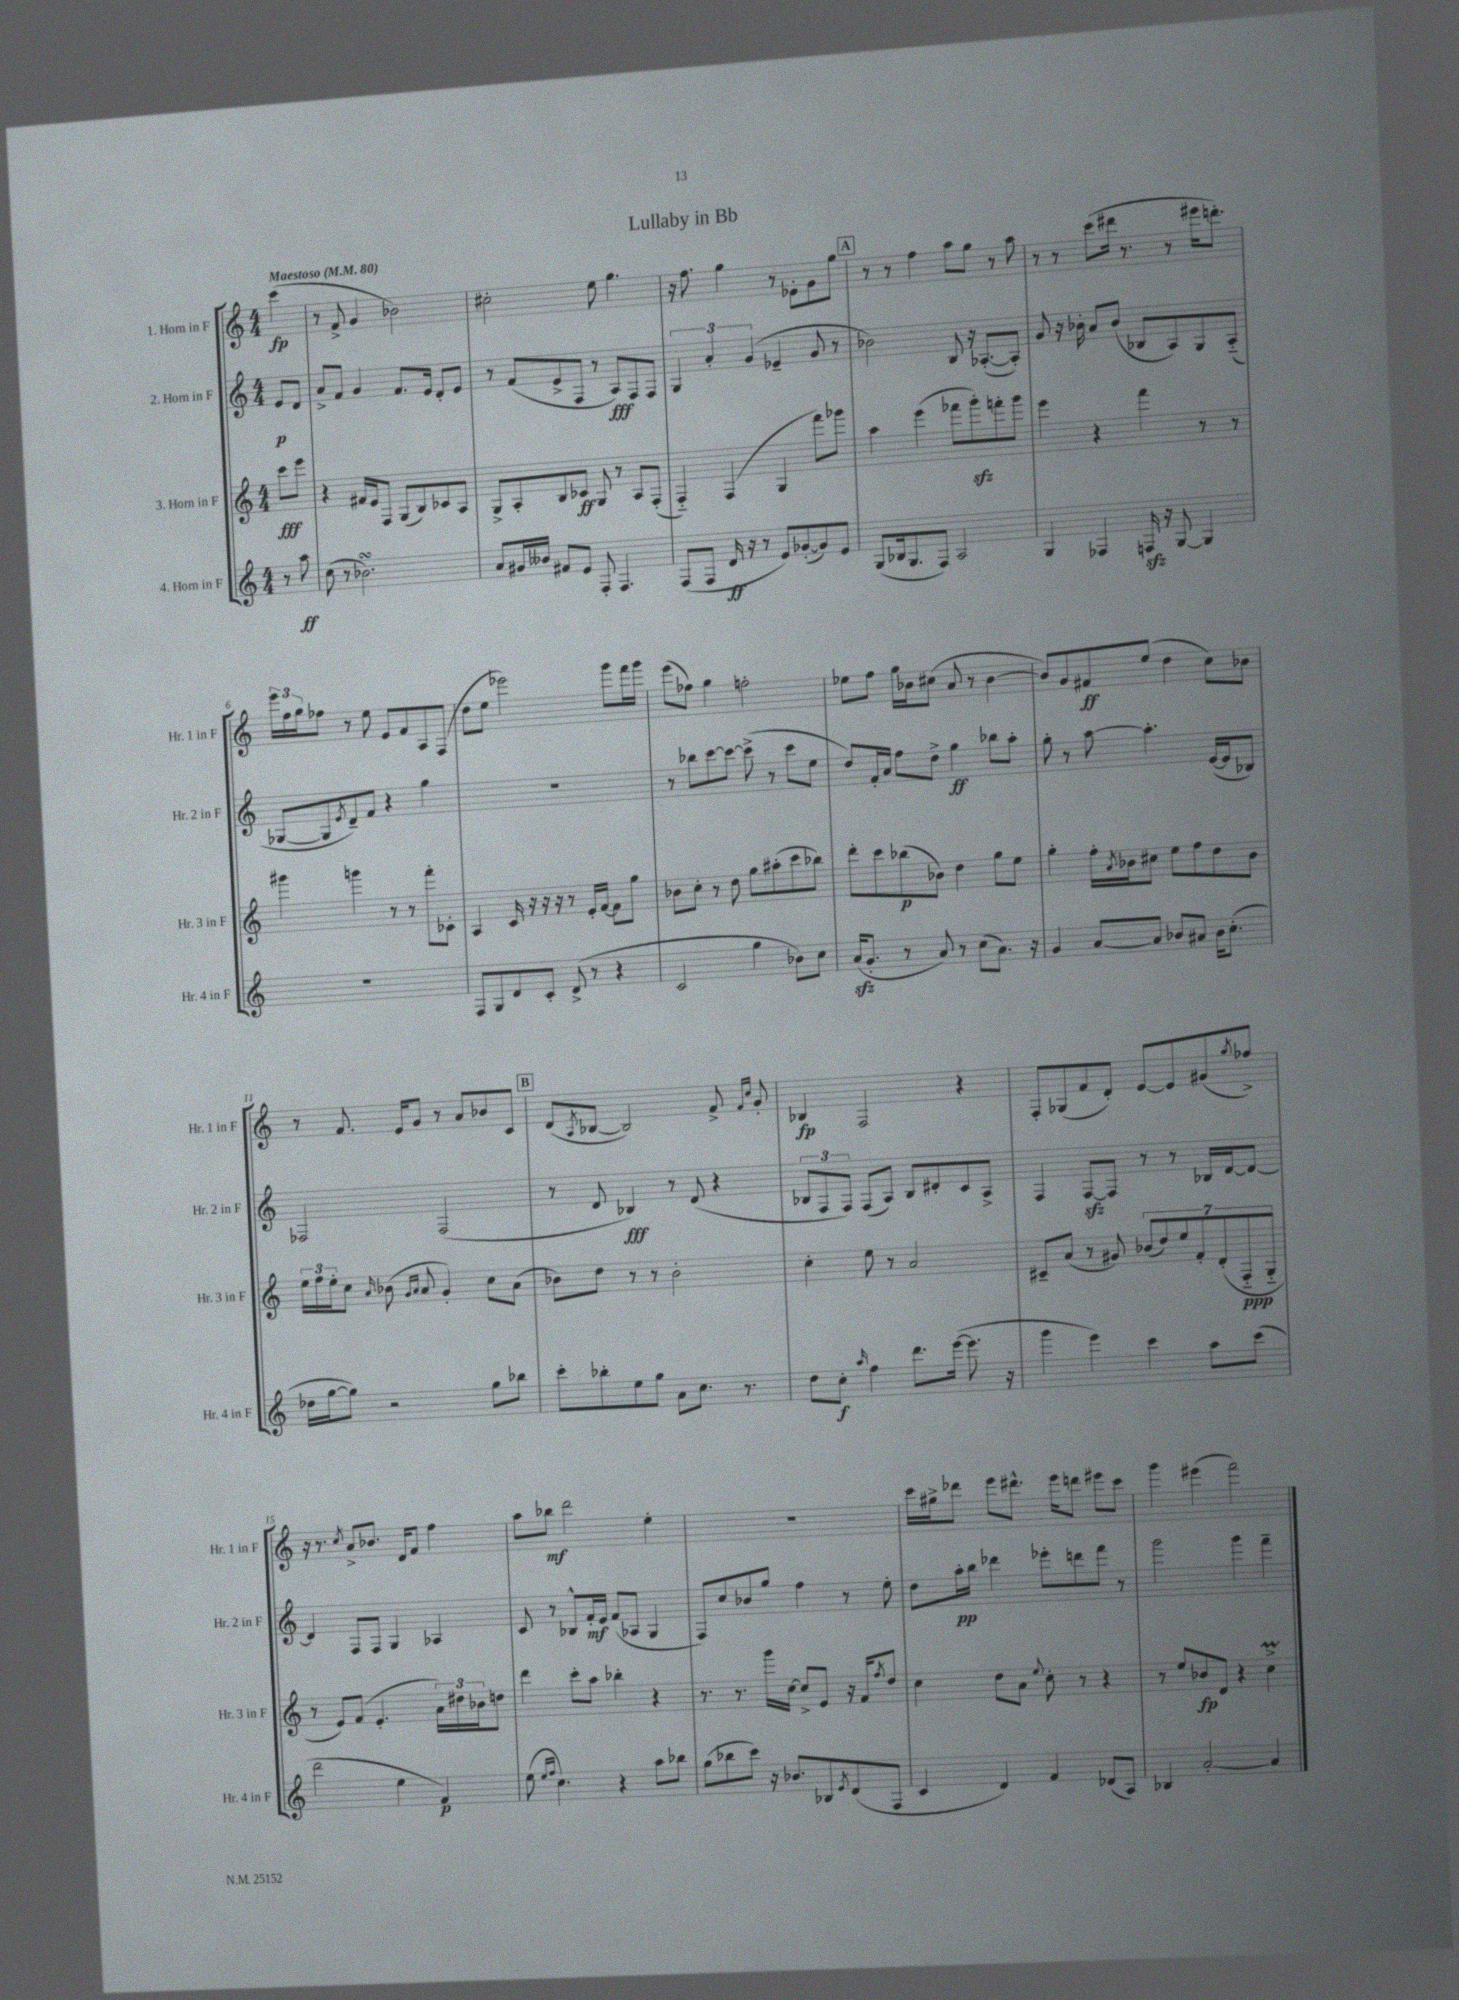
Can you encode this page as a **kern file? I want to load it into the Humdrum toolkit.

**kern	**kern	**kern	**kern
*staff4	*staff3	*staff2	*staff1
*clefG2	*clefG2	*clefG2	*clefG2
*k[]	*k[]	*k[]	*k[]
*M4/4	*M4/4	*M4/4	*M4/4
*MM80	*MM80	*MM80	*MM80
8r	8ccc\L	8e/L	(4ccc\
8aa\	8eee\J	8d/J	.
=	=	=	=
(8cc\	4r	8a^/L	8r
8r	.	8f/J	8f^/
2.b-\)	16f#/LL	4g/	4g/
.	16e/J	.	.
.	8F/J	.	.
.	(8G/L	8.f/L	2b-\)
.	8B/)	.	.
.	.	16e/Jk	.
.	8c-/	8d'/L	.
.	8A/J	8e/J	.
=	=	=	=
8a/L	8G^/L	8r	2cc#'\
16g#/L	8A'/	(8f/L	.
16b--/JJ	.	.	.
8f#/L	8B/	8e^/	.
8e/J	8c-/J	8F/J	.
8F'/	8G/	8r	8ee\
4.F/	8r	8A/L)	4.gg\
.	8A/L	8F/	.
.	(8F'/J	8F/J	.
=	=	=	=
(8F/L	4F'~/)	6G/	16r
.	.	.	8.ff\
8F/J	.	.	.
.	.	6a'/	.
16d/	(4F/	.	4gg\
16r	.	.	.
.	.	(6g/	.
8r	.	.	.
8e/L)	4G/	4e-~/	8r
([8g-'/	.	.	8e-'\L
8g-/])	8fff\L)	8g/	8g\
8e/J	8ggg-\J	8r	8gg\J
=	=	=	=
(8G/L	4aa\	2b-\)	8r
16B-/k	.	.	8r
8.G/	.	.	.
.	(4eee\	.	4ff\
8F/J)	.	.	.
2A/	8fff-\L	8B/	8aa\L
.	8ggg'\)	16r	8gg\J
.	.	([8.A-'/L	.
.	8fff'\	.	8r
.	8ggg\J	8A-'/]J)	8aa\
=	=	=	=
4G/	4eee\	8g/	8r
.	.	16r	8r
.	.	16b-'\	.
4F-/	4r	8a/L	(8ccc\L
.	.	(8b-/J	16ddd#\Jk
.	.	.	8.r
16F/	4fff\	8B-/L	.
16r	.	.	.
[8G/	.	8A/)	8r
4G/]	8r	8G/	16eee#\LK
.	.	.	8.ddd'\J)
.	8r	(8A'~/J	.
=	=	=	=
1r	4ggg#\	[8G-/L	24eee\LL
.	.	.	24ff\
.	.	.	24gg\J
.	.	8G-/]	8ff-\J
.	.	8qe/	.
.	4ggg\	8d~/)	8r
.	.	8f/J	8ee\
.	8r	4r	8e/L
.	8r	.	8f/
.	8fff'\L	4gg\	8A/
.	8c-'\J	.	(8F/J
=	=	=	=
8F/L	4A/	1r	8dd\L
8G/	.	.	8ee\J
8d/	16c/	.	2eee-\)
.	16r	.	.
8c'/J	16r	.	.
.	16r	.	.
(8d^/	8r	.	.
8r	16e'/LL	.	.
.	[16f/JJ	.	.
4r	8f\]L	.	8ggg\L
.	8gg\J	.	16fff\L
.	.	.	16ggg\JJ
=	=	=	=
2c/	8b-\L	8r	(8eee\L
.	8cc'\J	8bb-\L	8ff-\J)
.	8r	[8ccc\	4gg\
.	8dd\	8ccc\_J	.
4gg\	8gg\L	(8ccc^\]	2ff'\
.	(8aa#'\	8r	.
8b-\L)	8ccc\	8ccc\L	.
8cc\J	8bb-\J)	8ee\J	.
=	=	=	=
(16a/LK	8ddd'\L	8dd/L)	8ee-\L
8.g'/J	.	.	.
.	8ccc\	16f'/L	8ff\J
.	.	16a/JJ	.
8r	(8bb-\	8ff\L	16gg\LL
.	.	.	16b-\J
8a/)	8b-\J)	8dd^\J	(8cc#\J
8r	4dd\	4gg\	8a/
(8cc\L	.	.	8r
8.a\J)	8gg\L	8bb-\L	[4b-\
.	8ee\J	8aa'\J	.
16r	.	.	.
=	=	=	=
4g/	4gg'\	8gg'\	8b-/]L)
.	.	8r	8g/
[8a/L	16ff'\LL	[8aa\	8f#/
.	8qa/	.	.
.	16b-\J	.	.
8a/]J	8cc#\J	4.aa'\]	(8ee/J
8b-/L	8ee\L	.	4dd\
8a#/J	8ff\	.	.
16b-\LK	8dd\	([16e/LL	8cc\L)
(8.cc'\J	.	16e/]J	.
.	8b-\J	8B-/J)	8b-\J
=	=	=	=
16dd-\LL	24ee\LL	2F-/	8r
.	24ff\	.	.
[16gg\J	.	.	.
.	24ee'\J	.	.
8gg\]J)	8cc\J	.	8.f/
.	16qqa/	.	.
2r	(8b-\	.	.
.	.	.	16e/LK
.	16qqg/LL	.	.
.	16qqa/JJ	.	.
.	8a/	.	8g/J
.	4g'/)	(2F-/	8r
.	.	.	8a/L
8gg\L	8cc\L	.	8b-/
8bb-\J	(8a\J	.	8c/J
=	=	=	=
8ccc'\L	8b-\L)	8r	(8d/L
.	.	.	8qA/
8bb-'\	8dd\J	8d/	[8B-/J
8ee\	8r	4B-/)	2B-/])
8gg\J	8r	.	.
8a\L	2b-'\	8r	.
8.cc\J	.	(8d/	.
.	.	4r	8f^/
8.r	.	.	.
.	.	.	16qqf/LL
.	.	.	16qqcc/JJ
.	.	.	8g'/
=	=	=	=
8dd\L	4cc'\	12B-/L	4B-/
.	.	12F/	.
8cc'\J	.	.	.
.	.	12F/J)	.
16qqaa/	.	.	.
4ff\	8ee\	(8F/L	2F/
.	8r	8A/J)	.
8.ddd\L	2a/	8B-/L	.
.	.	8d#'/	.
([16eee\Jk	.	.	.
8.eee\]	.	8c/	4r
.	.	8A^/J	.
16r	.	.	.
=	=	=	=
4ggg\	8c#~/L	4F/	8F'/L
.	(8a/J	.	(8G-/
4eee\)	8r	[8F/L	8f/
.	8g#/)	8F/]J	8d'/J)
4ccc\	(14b-/L	8r	[8e/L
.	14dd/)	.	.
.	.	8r	8e/]
.	14ee/	.	.
.	14f'/	.	.
8aa\L	.	16B-/LL	(8g#/
.	(14d'/	.	.
.	.	[16d/J	.
.	14F'~/	.	.
.	.	.	8qgg/
(8ccc\J	.	8d/_J	8ff-^/J)
.	14G'~/J	.	.
=	=	=	=
2ddd\	8r	4d/]	16r
.	.	.	8.r
.	8e/L)	.	.
.	.	.	8qcc/
.	(8f/J	8F/L	8a^/L
.	4.e'/	8F/J	8.b-/J
4ee\	.	4G/	.
.	.	.	16d/LK
.	.	.	8f/J
4f/)	24a\LL)	4A-/	4ff\
.	24dd#\	.	.
.	24b-\J	.	.
.	8dd\J	.	.
=	=	=	=
(8ee\	4ddd\	8c/	8aa\L
16qqee/LL	.	.	.
16qqff/JJ	.	.	.
4.cc\)	.	8r	8bb-\J
.	8ccc'\L	8B-^^/L	2ddd\
.	8aa\J	16f'/L	.
.	.	16e/JJ	.
4r	4bb-'\	(8f/L	.
.	.	8A-/J	.
8aa\L	4r	4G/	4ee'\
8bb-\J	.	.	.
=	=	=	=
(8gg\L	8.r	8F/L)	1r
8bb-\	.	8cc/	.
.	8.r	.	.
8ccc\J)	.	8b-/	.
16r	16ggg\LL	8gg/J	.
8.b-/L	[16cc\JJ	.	.
.	8cc^/]L	4ff\	.
8B-/	8e/J	.	.
8qe/	.	.	.
(8d/	16r	8r	.
.	16f/LK	.	.
.	8qff/	.	.
8F/J	8dd/J	8ee'\	.
=	=	=	=
4c/	4cc\	8dd\L	16ccc\LL
.	.	.	16gg#^\J
.	.	16aa'\L	8ddd-\J
.	.	16bb\JJ	.
4d/)	8dd\L	4ddd-\	8eee\L
.	8a\J	.	8.ddd#^^\J
.	8qqee/	.	.
4f/	8cc'\	8eee-'\L	.
.	.	.	16eee\LK
.	8r	8ddd\	8ddd\J
(8d-/L	4r	8fff\J	8eee#\L
8A/J)	.	8r	8ccc\J
=	=	=	=
4B-/	8r	2ggg\	4ggg\
.	8ee/L	.	.
[2a'/	8b-/	.	(4eee#\
.	8d/J	.	.
.	4r	4ggg\	2fff\)
4a/]	4cc^\	4fff~\	.
==	==	==	==
*-	*-	*-	*-
